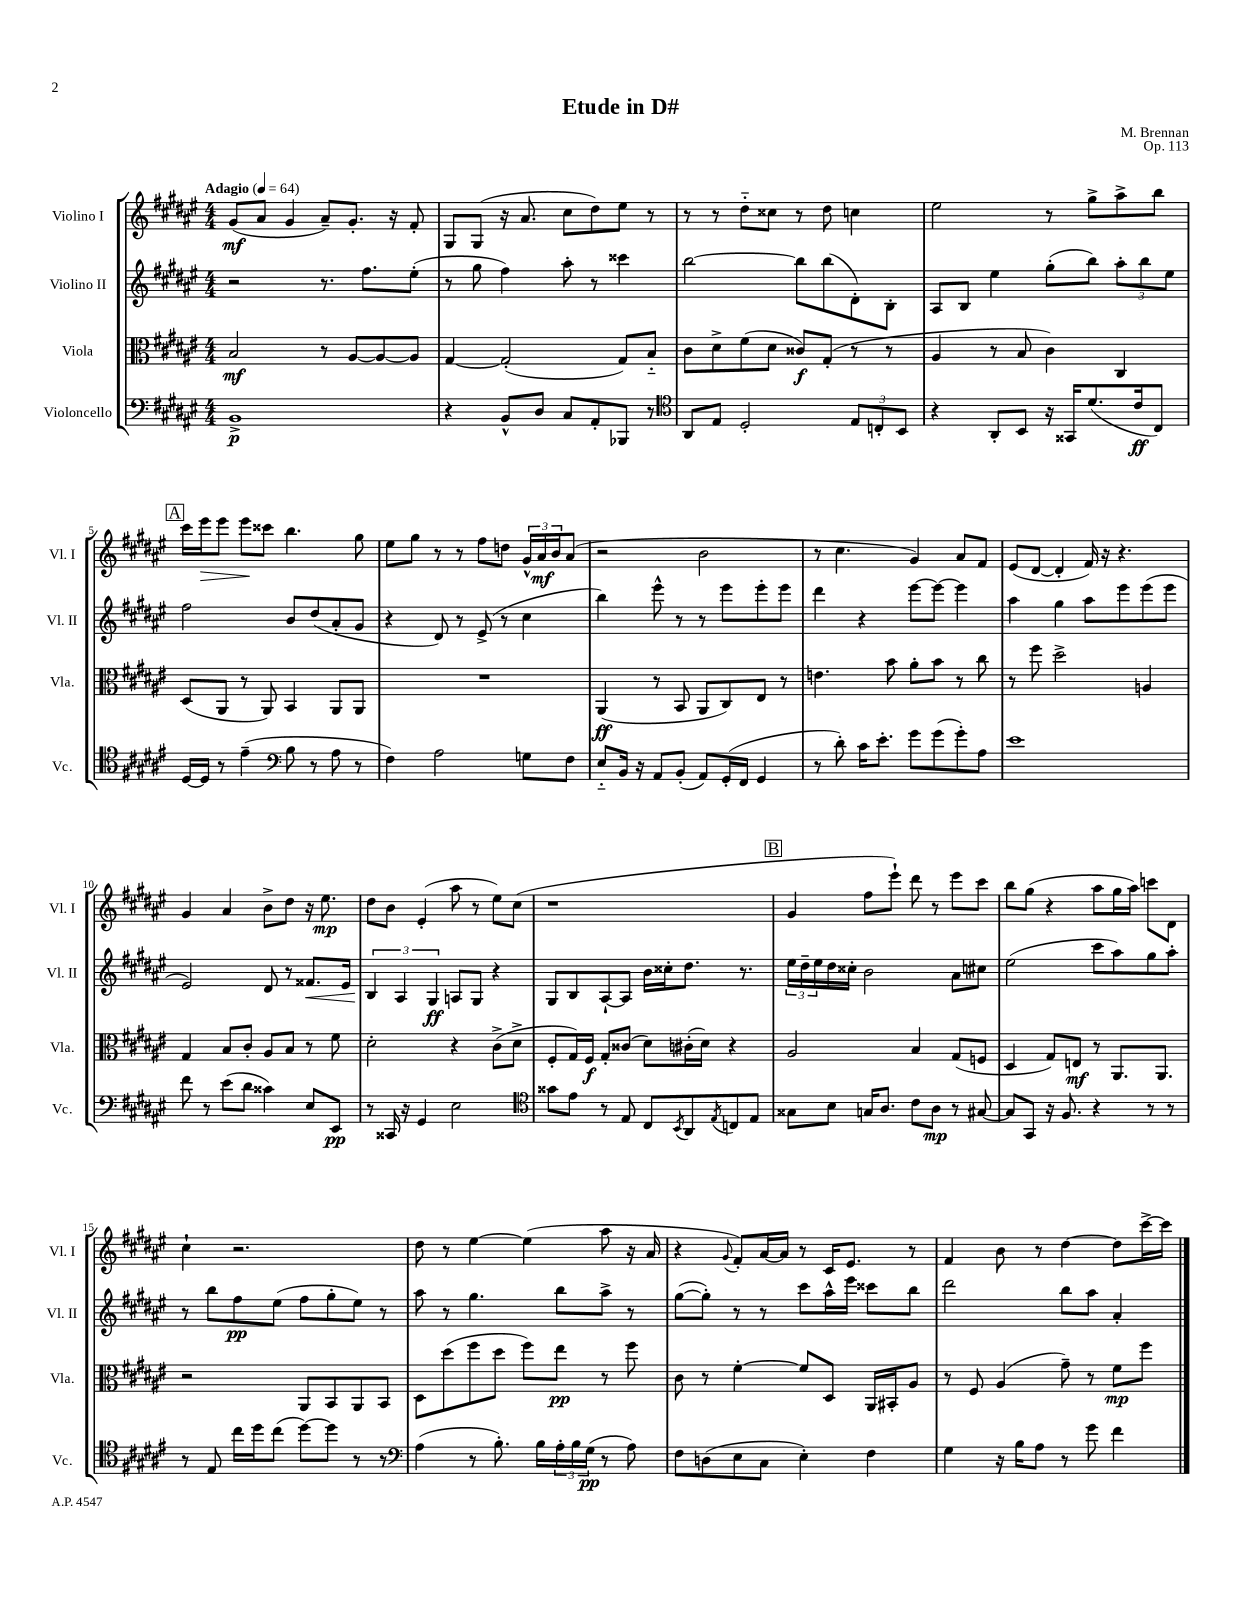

**kern	**dynam	**kern	**dynam	**kern	**dynam	**kern	**dynam
*part4	*part4	*part3	*part3	*part2	*part2	*part1	*part1
*staff4	*staff4	*staff3	*staff3	*staff2	*staff2	*staff1	*staff1
*I"Violoncello	*	*I"Viola	*	*I"Violino II	*	*I"Violino I	*
*I'Vc.	*	*I'Vla.	*	*I'Vl. II	*	*I'Vl. I	*
*clefF4	*	*clefC3	*	*clefG2	*	*clefG2	*
*k[f#c#g#d#a#e#]	*	*k[f#c#g#d#a#e#]	*	*k[f#c#g#d#a#e#]	*	*k[f#c#g#d#a#e#]	*
*M4/4	*	*M4/4	*	*M4/4	*	*M4/4	*
*MM64	*	*MM64	*	*MM64	*	*MM64	*
=1	=1	=1	=1	=1	=1	=1	=1
!	!	!	!	!	!	!LO:TX:a:B:t=Adagio	!
1BB^	p	2B/	mf	2r	.	(8g#/L	mf
.	.	.	.	.	.	8a#/J	.
.	.	.	.	.	.	4g#/	.
.	.	8r	.	8.r	.	8a#~/L)	.
.	.	[8A#/L	.	.	.	8.g#'/J	.
.	.	.	.	8.ff#\L	.	.	.
.	.	8A#/_	.	.	.	.	.
.	.	.	.	.	.	16r	.
.	.	8A#/J]	.	(8ee#'\J	.	8f#'/	.
=2	=2	=2	=2	=2	=2	=2	=2
4r	.	[4G#/	.	8r	.	8G#/L	.
.	.	.	.	8gg#\	.	(8G#/J	.
8BB^^/L	.	(2G#'/]	.	4ff#\)	.	16r	.
.	.	.	.	.	.	8.a#/	.
8D#/J	.	.	.	.	.	.	.
8C#/L	.	.	.	8aa#'\	.	8cc#\L	.
8AA#'/	.	.	.	8r	.	8dd#\)	.
8BBB-X/J	.	8G#/L)	.	4ccc##X\	.	8ee#\J	.
8r	.	8B/J	.	.	.	8r	.
=3	=3	=3	=3	=3	=3	=3	=3
*clefC4	*	*	*	*	*	*	*
8AA#/L	.	8c#\L	.	[2bb\	.	8r	.
8E#/J	.	8d#^\	.	.	.	8r	.
2D#'/	.	(8f#\	.	.	.	8dd#\L	.
.	.	8d#\J	.	.	.	8cc##X\J	.
.	.	8c##X/L)	f	8bb\L]	.	8r	.
.	.	(8G#'/J	.	(8bb\	.	8dd#\	.
12E#/L	.	8r	.	8d#'\)	.	4ccn\	.
12Cn'/	.	.	.	.	.	.	.
.	.	8r	.	8B'\J	.	.	.
12BB/J	.	.	.	.	.	.	.
=4	=4	=4	=4	=4	=4	=4	=4
4r	.	4A#/	.	8A#/L	.	2ee#\	.
.	.	.	.	8B/J	.	.	.
8AA#'/L	.	8r	.	4ee#\	.	.	.
8BB/J	.	8B/	.	.	.	.	.
16r	.	4c#\)	.	(8gg#'\L	.	8r	.
16GG##X/KL	.	.	.	.	.	.	.
(8.d#/	.	.	.	8bb\J)	.	8gg#^\L	.
.	.	4C#/	.	12aa#'\L	.	8aa#^\	.
16c#/k	ff	.	.	.	.	.	.
.	.	.	.	12bb\	.	.	.
8C#/J)	.	.	.	.	.	8bb\J	.
.	.	.	.	12ee#\J	.	.	.
!!LO:LB:g=z
!!LO:REH:place=s1:t=A
=5	=5	=5	=5	=5	=5	=5	=5
[16D#/LL	.	(8D#/L	.	2ff#\	.	16ccc#\LL	.
!	!	!	!	!	!	!	!LO:HP:b
16D#/JJ]	.	.	.	.	.	16eee#\J	>
8r	.	8AA#/J	.	.	.	8eee#\J	.
(4e#~\	.	8r	.	.	.	8eee#\L	.
.	.	8AA#/)	.	.	.	8ccc##X\J	]
*clefF4	*	*	*	*	*	*	*
8B\	.	4BB/	.	8b/L	.	4.bb\	.
8r	.	.	.	(8dd#/	.	.	.
8A#\	.	8AA#/L	.	8a#'/	.	.	.
8r	.	8AA#/J	.	8g#/J	.	8gg#\	.
=6	=6	=6	=6	=6	=6	=6	=6
4F#\)	.	1r	.	4r	.	8ee#\L	.
.	.	.	.	.	.	8gg#\J	.
2A#\	.	.	.	8d#/)	.	8r	.
.	.	.	.	8r	.	8r	.
.	.	.	.	(8e#^/	.	8ff#\L	.
.	.	.	.	8r	.	8ddn\J	.
8Gn\L	.	.	.	4cc#\	.	24g#^^/LL	.
.	.	.	.	.	.	24a#/	mf
.	.	.	.	.	.	24b/J	.
8F#\J	.	.	.	.	.	(8a#/J	.
=7	=7	=7	=7	=7	=7	=7	=7
8E#/L	.	(4AA#/	ff	4bb\)	.	2r	.
16BB/Jk	.	.	.	.	.	.	.
16r	.	.	.	.	.	.	.
8AA#/L	.	8r	.	8eee#^^\	.	.	.
(8BB'/J	.	8BB/	.	8r	.	.	.
8AA#/L)	.	8AA#/L	.	8r	.	2b\	.
(16GG#'/L	.	8C#/)	.	8eee#\L	.	.	.
16FF#/JJ	.	.	.	.	.	.	.
4GG#/	.	8E#/J	.	8eee#'\	.	.	.
.	.	8r	.	8eee#\J	.	.	.
=8	=8	=8	=8	=8	=8	=8	=8
8r	.	4.en\	.	4ddd#\	.	8r	.
8d#'\)	.	.	.	.	.	4.cc#\	.
16c#\KL	.	.	.	4r	.	.	.
8.e#'\J	.	.	.	.	.	.	.
.	.	8b\	.	.	.	.	.
8g#\L	.	8a#'\L	.	[8eee#\L	.	4g#/)	.
(8g#\	.	8b\J	.	8eee#\J_	.	.	.
8g#'\)	.	8r	.	4eee#\]	.	8a#/L	.
8A#\J	.	8cc#\	.	.	.	8f#/J	.
=9	=9	=9	=9	=9	=9	=9	=9
1e#	.	8r	.	4aa#\	.	(8e#/L	.
.	.	8ff#\	.	.	.	[8d#/J	.
.	.	2dd#^\	.	4gg#\	.	4d#'/]	.
.	.	.	.	8aa#\L	.	16f#/)	.
.	.	.	.	.	.	16r	.
.	.	.	.	8eee#\	.	4.r	.
.	.	4An/	.	(8eee#\	.	.	.
.	.	.	.	8eee#\J	.	.	.
!!LO:LB:g=z
=10	=10	=10	=10	=10	=10	=10	=10
8f#\	.	4G#/	.	2e#/)	.	4g#/	.
8r	.	.	.	.	.	.	.
(8e#\L	.	8B/L	.	.	.	4a#/	.
8d#\J	.	8c#'/J	.	.	.	.	.
4c##X\)	.	8A#/L	.	8d#/	.	8b^\L	.
.	.	8B/J	.	8r	.	8dd#\J	.
!	!	!	!	!	!LO:HP:b	!	!
8E#/L	.	8r	.	8.f##X/L	<	16r	.
.	.	.	.	.	.	8.ee#\	mp
8EE#/J	pp	8f#\	.	.	.	.	.
.	.	.	.	16e#/Jk	.	.	.
=11	=11	=11	=11	=11	=11	=11	=11
8r	.	2d#'\	.	6B/	.	8dd#\L	.
16CC##X/	.	.	.	.	.	8b\J	.
.	.	.	.	6A#/	[	.	.
16r	.	.	.	.	.	.	.
4GG#/	.	.	.	.	.	(4e#'/	.
.	.	.	.	6G#/	ff	.	.
2E#\	.	4r	.	8An/L	.	8aa#\	.
.	.	.	.	8G#/J	.	8r	.
.	.	(8c#^\L	.	4r	.	8ee#\L)	.
.	.	8d#^\J	.	.	.	(8cc#\J	.
=12	=12	=12	=12	=12	=12	=12	=12
*clefC4	*	*	*	*	*	*	*
8g##X\L	.	8F#'/L	.	8G#/L	.	1r	.
8e#\J	.	16G#/L)	.	8B/	.	.	.
.	.	16F#/JJ	f	.	.	.	.
8r	.	8G#'/L	.	[8A#`/	.	.	.
8E#/	.	(8c##X/J	.	8A#/J]	.	.	.
8C#/L	.	8d#\L)	.	16b\LL	.	.	.
.	.	.	.	16cc##X'\J	.	.	.
8qBB/	.	.	.	.	.	.	.
8AA#/	.	(16c#X'\L	.	8.dd#\J	.	.	.
.	.	16d#\JJ)	.	.	.	.	.
8qE#/	.	.	.	.	.	.	.
8Cn/	.	4r	.	.	.	.	.
.	.	.	.	8.r	.	.	.
8E#/J	.	.	.	.	.	.	.
!!LO:REH:place=s1:t=B
=13	=13	=13	=13	=13	=13	=13	=13
8G##X\L	.	2A#/	.	24ee#\LL	.	4g#/	.
.	.	.	.	24dd#~\	.	.	.
.	.	.	.	24ee#\	.	.	.
8B\J	.	.	.	16dd#\	.	.	.
.	.	.	.	16cc##X'\JJ	.	.	.
16Gn/KL	.	.	.	2b\	.	8ff#\L	.
8.A#/J	.	.	.	.	.	.	.
.	.	.	.	.	.	8eee#`\J)	.
8c#\L	.	4B/	.	.	.	8ddd#\	.
8A#\J	mp	.	.	.	.	8r	.
8r	.	(8G#/L	.	8a#\L	.	8eee#\L	.
[8G#X/	.	8Fn/J	.	8cc#X\J	.	8ccc#\J	.
=14	=14	=14	=14	=14	=14	=14	=14
8G#/L]	.	4D#/	.	(2ee#\	.	8bb\L	.
8GG#/J	.	.	.	.	.	(8gg#\J	.
16r	.	8G#/L)	.	.	.	4r	.
8.F#/	.	.	.	.	.	.	.
.	.	8En/J	mf	.	.	.	.
4r	.	8r	.	8ccc#\L	.	8aa#\L	.
.	.	8.AA#/L	.	8aa#\)	.	16gg#\L	.
.	.	.	.	.	.	16aa#\JJ)	.
8r	.	.	.	8gg#\	.	8cccn\L	.
.	.	8.AA#/J	.	.	.	.	.
8r	.	.	.	8aa#'\J	.	8d#\J	.
!!LO:LB:g=z
=15	=15	=15	=15	=15	=15	=15	=15
8r	.	2r	.	8r	.	4cc#`\	.
8E#/	.	.	.	8bb\L	.	.	.
16cc#\LL	.	.	.	8ff#\	pp	2.r	.
16dd#\J	.	.	.	.	.	.	.
(8cc#\J	.	.	.	(8ee#\J	.	.	.
[8dd#\L)	.	8AA#/L	.	8ff#\L	.	.	.
8dd#\J]	.	8BB/	.	8gg#'\	.	.	.
8r	.	8AA#/	.	8ee#\J)	.	.	.
8r	.	8BB/J	.	8r	.	.	.
=16	=16	=16	=16	=16	=16	=16	=16
*clefF4	*	*	*	*	*	*	*
(4A#\	.	8D#\L	.	8aa#\	.	8dd#\	.
.	.	(8dd#\	.	8r	.	8r	.
8r	.	8ff#\	.	4.gg#\	.	[4ee#\	.
8.B'\)	.	8dd#\J	.	.	.	.	.
.	.	8ff#\L)	.	.	.	(4ee#\]	.
16B\LL	.	.	.	.	.	.	.
24A#'\	.	8ee#\J	pp	8bb\L	.	.	.
24B\	.	.	.	.	.	.	.
(24G#\JJ	pp	.	.	.	.	.	.
8r	.	8r	.	8aa#^\J	.	8aa#\	.
8A#\)	.	8ff#\	.	8r	.	16r	.
.	.	.	.	.	.	16a#/	.
=17	=17	=17	=17	=17	=17	=17	=17
8F#\L	.	8c#\	.	([8gg#\L	.	4r	.
(8Dn\	.	8r	.	8gg#'\J])	.	.	.
.	.	.	.	.	.	8qqg#/	.
8E#\	.	[4f#'\	.	8r	.	8f#'/L)	.
8C#\J	.	.	.	8r	.	[16a#/L	.
.	.	.	.	.	.	16a#/JJ]	.
4E#'\)	.	8f#/L]	.	8ccc#\L	.	8r	.
.	.	8D#/J	.	16aa#^^\L	.	16c#/KL	.
.	.	.	.	16eee#\JJ	.	8.e#/J	.
4F#\	.	16AA#/LL	.	8ccc##X\L	.	.	.
.	.	16BB#X'/J	.	.	.	.	.
.	.	8A#/J	.	8bb\J	.	8r	.
=18	=18	=18	=18	=18	=18	=18	=18
4G#\	.	8r	.	2ddd#\	.	4f#/	.
.	.	8F#/	.	.	.	.	.
16r	.	(4A#/	.	.	.	8b\	.
16B\KL	.	.	.	.	.	.	.
8A#\J	.	.	.	.	.	8r	.
8r	.	8g#~\)	.	8bb\L	.	[4dd#\	.
8g#\	.	8r	.	8aa#\J	.	.	.
4f#\	.	8f#\L	mp	4a#'/	.	8dd#\L]	.
.	.	8ff#\J	.	.	.	[16ccc#^\L	.
.	.	.	.	.	.	16ccc#\JJ]	.
==	==	==	==	==	==	==	==
*-	*-	*-	*-	*-	*-	*-	*-
